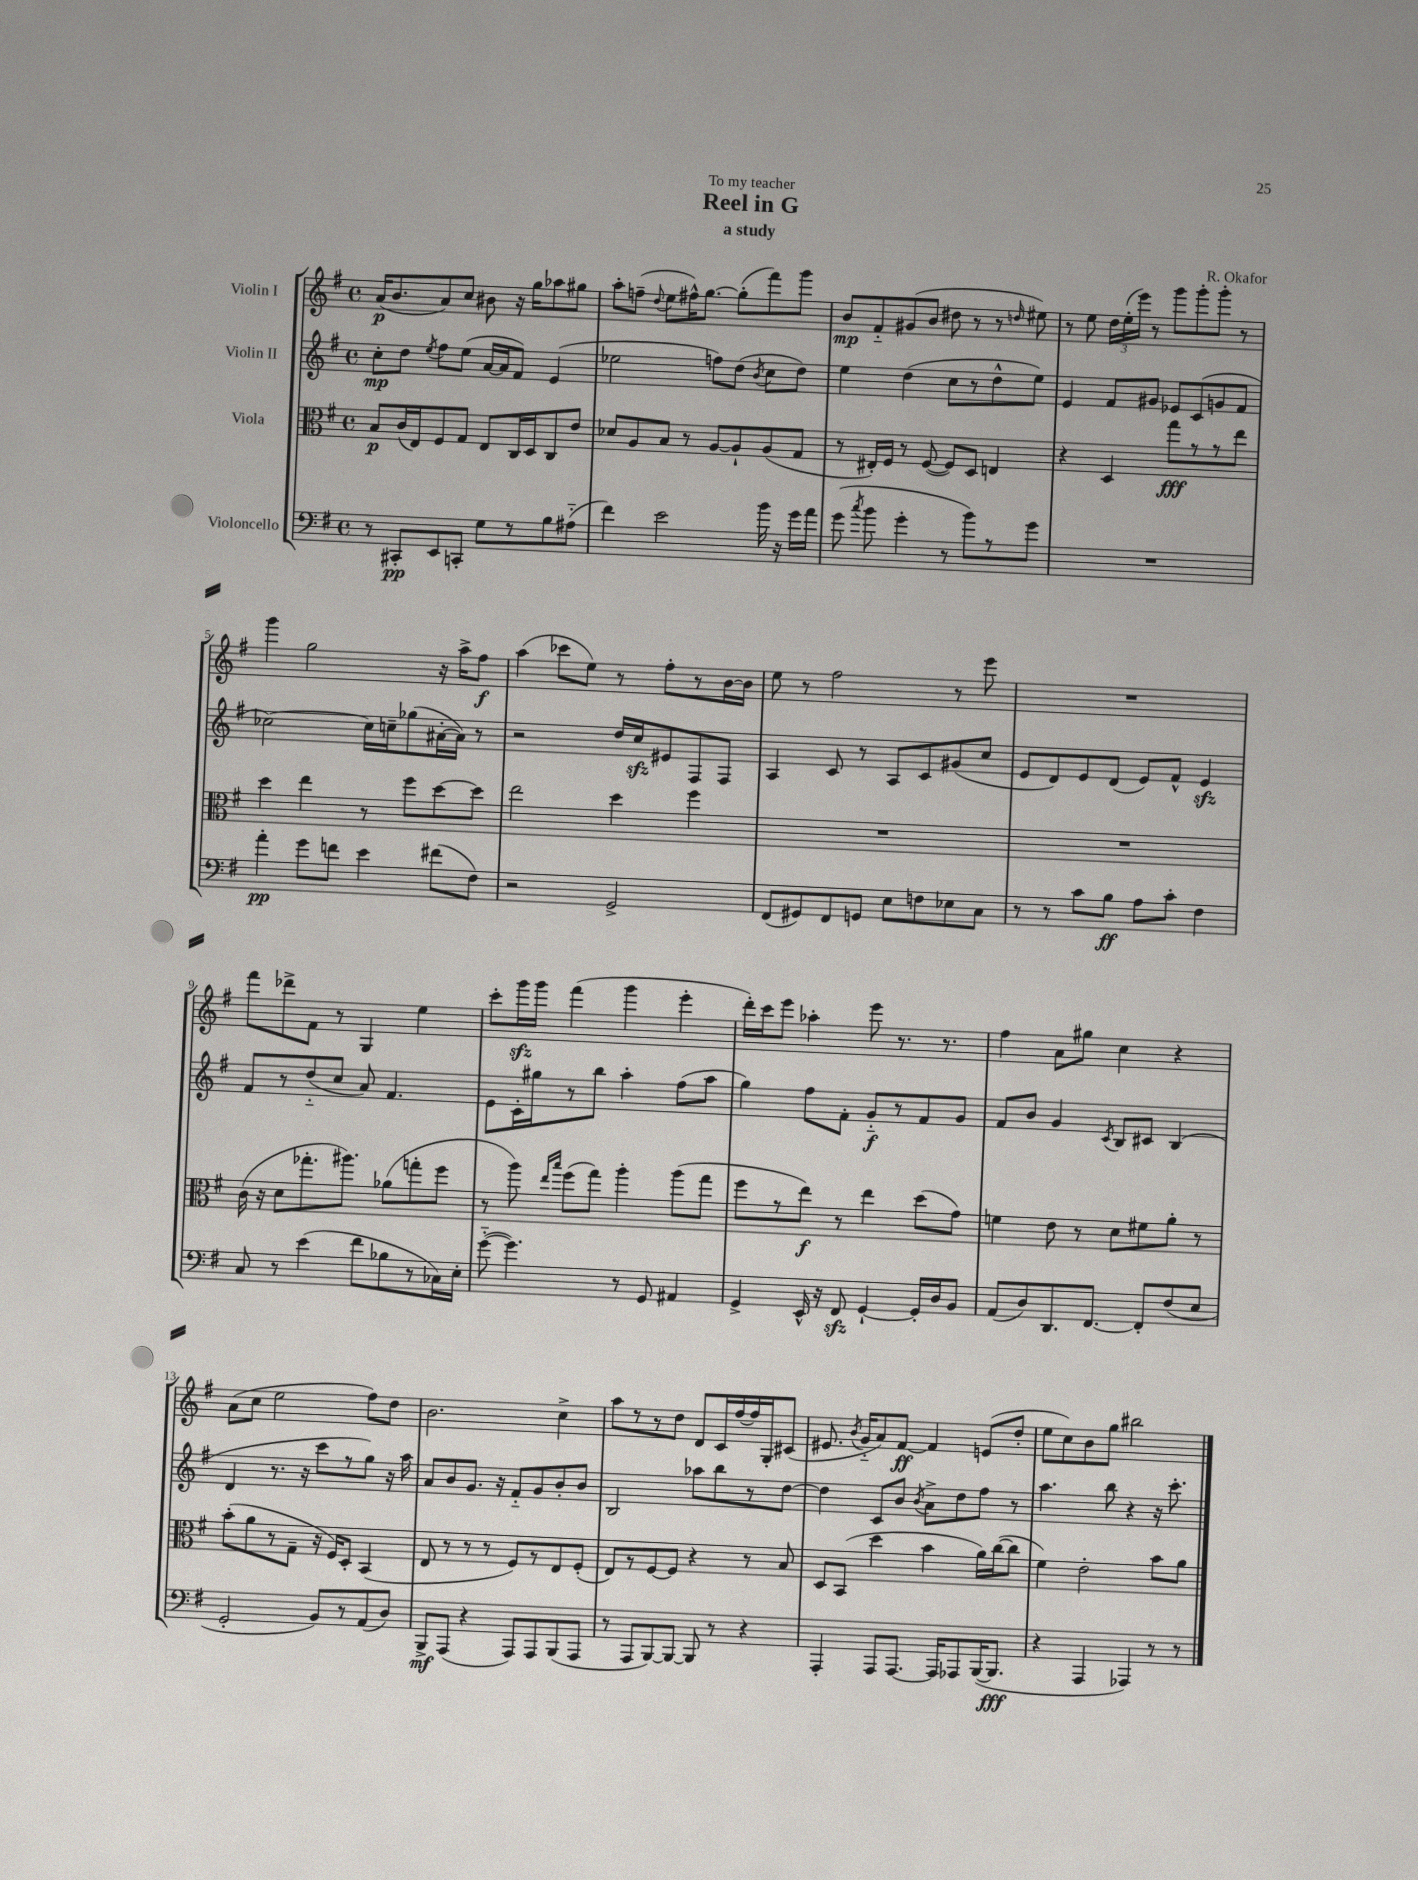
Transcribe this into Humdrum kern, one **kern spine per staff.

**kern	**kern	**kern	**kern
*staff4	*staff3	*staff2	*staff1
*clefF4	*clefC3	*clefG2	*clefG2
*k[f#]	*k[f#]	*k[f#]	*k[f#]
*M4/4	*M4/4	*M4/4	*M4/4
*met(c)	*met(c)	*met(c)	*met(c)
8r	8B	8cc'	(16a
.	.	.	8.b
8CC#'	(16c	8dd	.
.	16E)	.	.
.	.	8qee	.
8EE	8F#	8ff#	8a)
8CC'	8G	(8ee	8cc
8G	8E	[16a	8b#
.	.	16a]	.
8r	16C	8f#)	16r
.	16D	.	16gg
8B	8C	(4e	8aa-
(8A#'~	8e	.	8gg#
=	=	=	=
4f#)	8d-	2ee-	8aa'
.	8A	.	(8ff~
.	.	.	8qqdd
2e	8B	.	8ee
.	8r	.	16ff#^^)
.	.	.	[8.gg
.	[8A	8ff)	.
.	8A`]	(8dd	(8gg']
.	.	8qb	.
16b	(8A	8cc	8fff#)
16r	.	.	.
16g	8G	8dd)	8ggg
16a	.	.	.
=	=	=	=
(8g	8r	4ee	8b
8qcc	.	.	.
8b	16E#')	.	8f#'~
.	16F#	.	.
4g'	8r	(4dd	(8g#
.	([8F#	.	8b
8r	8F#])	8cc	8dd#
8b)	8D	8r	8r
8r	4E	8dd^^	8r
.	.	.	16qqdd
8g	.	8ee)	8ee#)
=	=	=	=
1r	4r	4e	8r
.	.	.	8ee
.	4D	8f#	24dd
.	.	.	(24ee'
.	.	.	24eee)
.	.	8g#	8r
.	8gg	8e-	8ggg
.	8r	(8c	8ggg'
.	8r	8g	8ggg'
.	8ee	8f#	8r
=	=	=	=
4a'	4dd	[2cc-)	4ggg
8g	4ee	.	2gg
8f	.	.	.
4e	8r	16cc-]	.
.	.	16cc~	.
.	8ff#	(8gg-	.
(8f#	[8dd	[16a#'	16r
.	.	16a#])	16aa^
8F#)	8dd]	8r	8ff#
=	=	=	=
2r	2ee	2r	(4aa
.	.	.	8ccc-
.	.	.	8ee)
2GG^	4dd	16dd	8r
.	.	16cc	.
.	.	8e#	8ff#'
.	4ff#	8F#	8r
.	.	8F#	[16b
.	.	.	16b]
=	=	=	=
(8FF#	1r	4A	8ee
8GG#)	.	.	8r
8FF#	.	8c	2ff#
8GG	.	8r	.
8E	.	8A	.
8F	.	8c	.
8E-	.	(8g#	8r
8C	.	8cc	8eee
=	=	=	=
8r	1r	8e	1r
8r	.	8d)	.
8c	.	8e	.
8B	.	(8d	.
8A	.	8e)	.
8c'	.	8f#^^	.
4F#	.	4e	.
=	=	=	=
8C	(16c	8f#	8fff#
.	16r	.	.
8r	8d	8r	8ddd-^
(4e	8.gg-'	(8dd'~	8f#
.	.	8cc	8r
.	8.aa#)	.	.
8f#	.	8a)	4G
8B-	(8a-	4.f#	.
8r	8gg'	.	4ee
16C-)	8ff#	.	.
16E'	.	.	.
=	=	=	=
([8g'~	8r	8e	8ccc'
4.g])	8aa)	16c'	16ggg
.	.	16gg#	16ggg
.	16qqee	.	.
.	16qqbb	.	.
.	(8ff#	8r	(4fff#
.	8gg)	8bb	.
8r	4aa'	4aa'	4ggg
8GG	.	.	.
4AA#	(8aa	(8ff#	4eee'
.	8gg	8aa	.
=	=	=	=
4GG^	8ff#	4gg)	16ddd')
.	.	.	16ccc
.	8r	.	8eee
16EE^^	8ee)	8ff#	4aa-'
16r	.	.	.
8FF#	8r	8f#'	.
[4GG`	4ee	8g'~	8eee
.	.	8r	8.r
16GG']	(8dd	8f#	.
16D	.	.	8.r
8BB	8g)	8g	.
=	=	=	=
(8AA	4f	8f#	4ff#
8D)	.	8b	.
8.DD	8e	4g	8a
.	8r	.	8gg#
[8.FF#	.	.	.
.	.	8qc	.
.	8d	8B	4cc
8FF#']	8f#	8c#	.
(8F#	8a'	(4B	4r
8E	8r	.	.
=	=	=	=
2GG'	(8b'	4d	(8a
.	8a	.	8cc
.	8r	8.r	2ee
.	8G~	.	.
.	.	16r	.
8BB)	16r	8ccc	.
.	16F#)	.	.
8r	8D'	8r	.
(8AA	(4BB	8gg)	8ff#)
8D)	.	16r	8dd
.	.	16aa	.
=	=	=	=
8BBB^	8E	8a	2.b
(8AAA	8r	8b	.
4r	8r	8.g	.
.	8r	.	.
.	.	16r	.
8AAA)	8F#)	8f#'~	.
8AAA	8r	8g	.
(8BBB	8E	8b'	4cc^
8AAA	(8F#'	8b	.
=	=	=	=
8r	8E)	2B	8aa
8AAA	8r	.	8r
[8BBB)	[8F#	.	8r
8BBB_	8F#]	.	8dd
8BBB]	4r	8aa-	8d
8r	.	8bb	16c
.	.	.	[16ff#
4r	8r	8r	16ff#]
.	.	.	16G'
.	8B	[8dd	(8c#
=	=	=	=
4AAA'	8D	4dd]	8.e#
.	(8BB	.	.
.	.	.	8qb
.	.	.	16g'~
8AAA	4dd	8c	8a)
[8.AAA	.	8b	[8f#
.	.	8qb	.
.	4b	8a^	4f#]
16AAA]	.	.	.
8AAA-	.	8dd	.
([16BBB	16a)	8ff#	(8e
8.BBB]	([16cc	.	.
.	8cc]	8r	8dd'
=	=	=	=
4r	4f#)	4.aa	8ee
.	.	.	8cc)
4AAA	2e'	.	8b
.	.	8bb	8gg
4AAA-)	.	4r	2bb#
8r	8b	16r	.
.	.	8.ccc'	.
8r	8a	.	.
==	==	==	==
*-	*-	*-	*-
